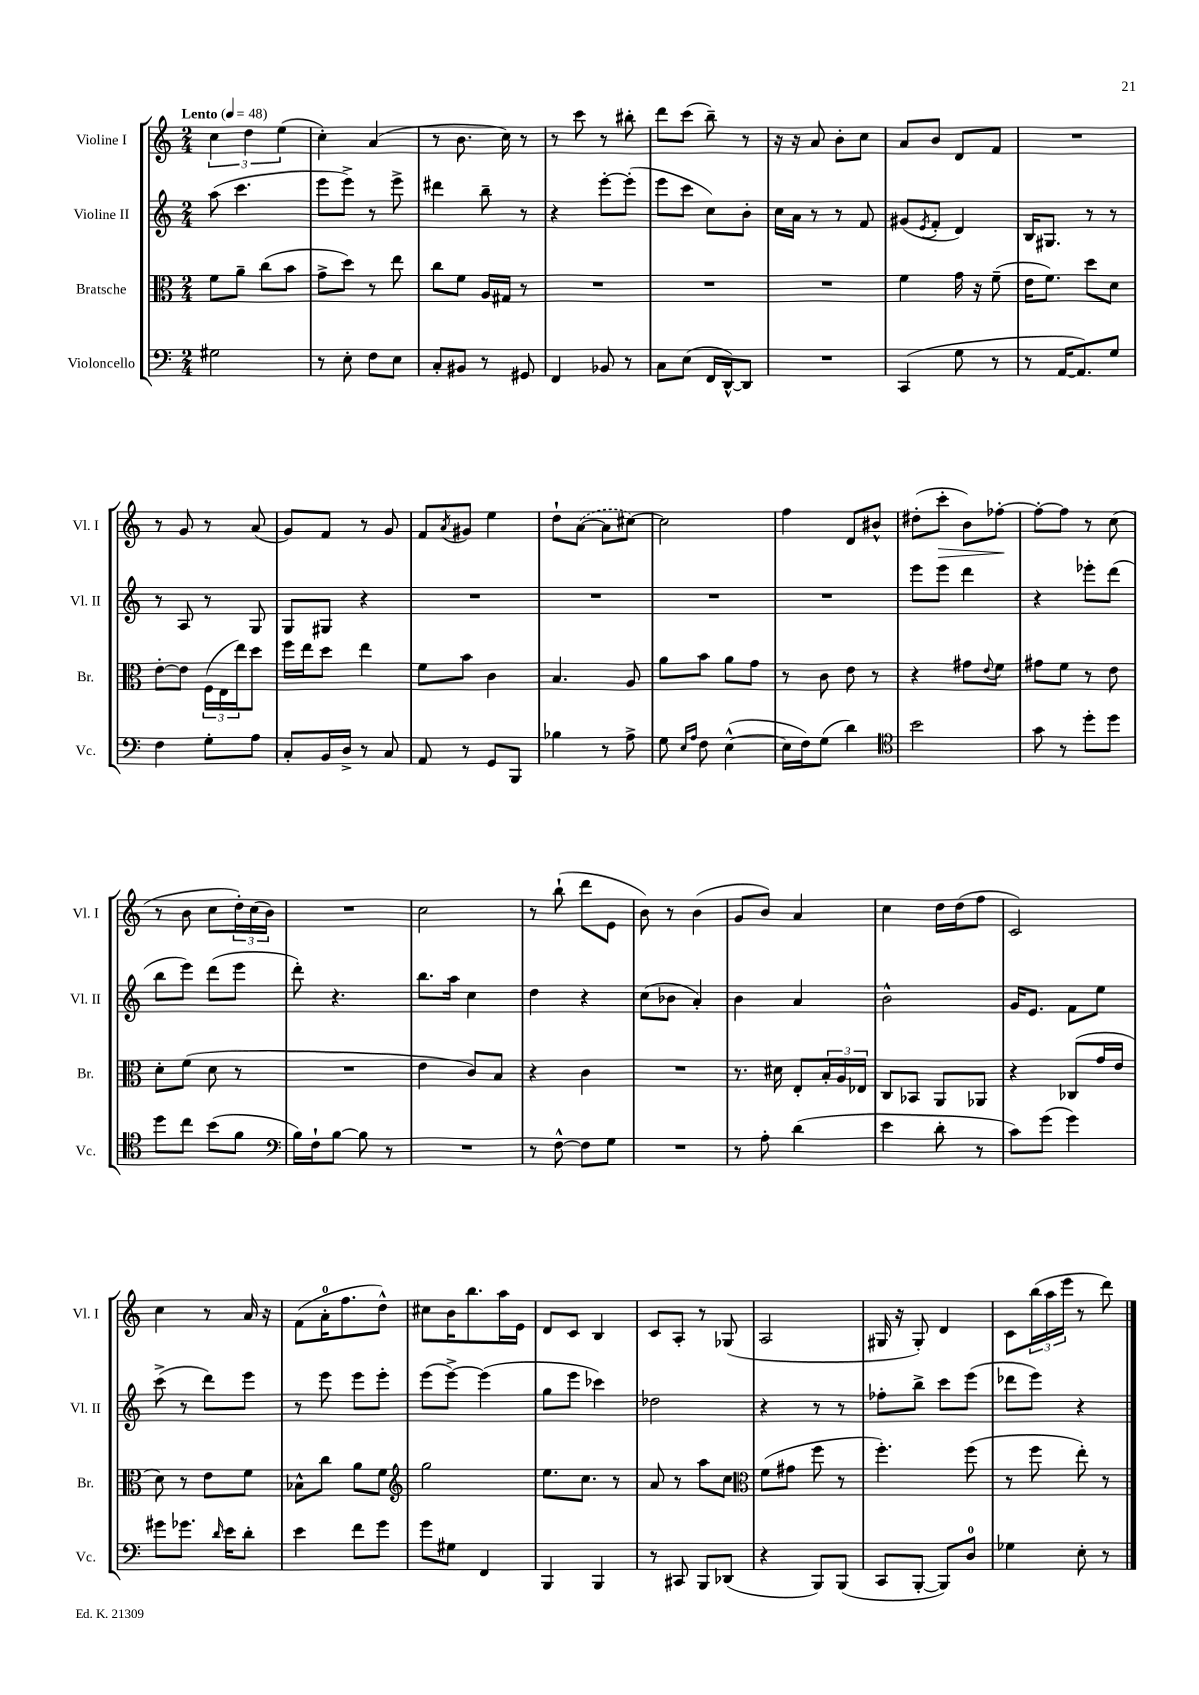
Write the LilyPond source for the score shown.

<<
\new StaffGroup <<
\new Staff = "s0" \with { instrumentName = "Violine I" shortInstrumentName = "Vl. I" } {
    \clef treble \key c \major \numericTimeSignature \time 2/4 \tempo "Lento" 4 = 48
    \tuplet 3/2 { c''4 d''4 e''4( } |
    c''4-.) a'4( |
    r8 b'8. c''16) r8 |
    r8 c'''8 r8 bis''8-. |
    d'''8 c'''8( b''8--) r8 |
    r16 r16 a'8 b'8-. c''8 |
    a'8 b'8 d'8 f'8 |
    R2 |
    r8 g'8 r8 a'8( |
    g'8) f'8 r8 g'8 |
    f'8 \acciaccatura { a'8 } gis'8 e''4 |
    d''8-! \once \slurDashed a'8~( a'8 cis''8~) |
    cis''2 |
    f''4 d'8 bis'8-^ |
    dis''8-.( c'''8-.\> b'8) fes''8~-.\! |
    fes''8~-. fes''8 r8 c''8( |
    r8 b'8 c''8 \tuplet 3/2 { d''16-.) c''16( b'16) } |
    R2 |
    c''2 |
    r8 b''8-!( d'''8 e'8 |
    b'8) r8 b'4( |
    g'8 b'8) a'4 |
    c''4 d''16 d''16( f''8 |
    c'2) |
    c''4 r8 a'16 r16 |
    f'8( a'16-0-. f''8. d''8-^) |
    cis''8 b'16 b''8. a''16 e'16 |
    d'8 c'8 b4 |
    c'8 a8-. r8 ges8( |
    a2 |
    gis16 r16 gis8-.) d'4 |
    c'8 \tuplet 3/2 { b''16( a''16 e'''16 } r8 d'''8) \bar "|." |
}
\new Staff = "s1" \with { instrumentName = "Violine II" shortInstrumentName = "Vl. II" } {
    \clef treble \key c \major \numericTimeSignature \time 2/4
    a''8( c'''4. |
    e'''8 e'''8->) r8 e'''8-> |
    dis'''4 b''8-- r8 |
    r4 e'''8~-. e'''8-.( |
    e'''8 c'''8 c''8) b'8-. |
    c''16 a'16 r8 r8 f'8 |
    gis'8( \acciaccatura { e'8 } f'8-. d'4) |
    b16 gis8. r8 r8 |
    r8 a8 r8 g8 |
    g8 gis8 r4 |
    R2 |
    R2 |
    R2 |
    R2 |
    e'''8 e'''8 d'''4 |
    r4 ees'''8-. d'''8( |
    b''8 e'''8) d'''8( e'''8 |
    d'''8-.) r4. |
    b''8. a''16 c''4 |
    d''4 r4 |
    c''8( bes'8 a'4-.) |
    b'4 a'4 |
    b'2-^ |
    g'16 e'8. f'8 e''8 |
    c'''8->( r8 d'''8) e'''8 |
    r8 e'''8 e'''8 e'''8-. |
    e'''8( e'''8~->) e'''4( |
    g''8 e'''8 ces'''4) |
    des''2 |
    r4 r8 r8 |
    fes''8-. b''8-> c'''8 e'''8( |
    des'''8 e'''8) r4 \bar "|." |
}
\new Staff = "s2" \with { instrumentName = "Bratsche" shortInstrumentName = "Br." } {
    \clef alto \key c \major \numericTimeSignature \time 2/4
    f'8 a'8-- c''8( b'8 |
    g'8-> d''8) r8 e''8 |
    c''8 f'8 a16 gis16 r8 |
    R2 |
    R2 |
    R2 |
    f'4 g'16 r16 f'8--( |
    e'16 f'8.) d''8 d'8 |
    e'8~-. e'8 \tuplet 3/2 { f16( e16 e''16) } d''8 |
    f''16 e''16 d''8 e''4 |
    f'8 b'8 c'4 |
    b4. a8 |
    a'8 b'8 a'8 g'8 |
    r8 c'8 e'8 r8 |
    r4 gis'8 \appoggiatura { e'8 } f'8 |
    gis'8 f'8 r8 e'8 |
    d'8-. f'8( d'8 r8 |
    R2 |
    e'4 c'8) b8 |
    r4 c'4 |
    R2 |
    r8. dis'16 e8-. \tuplet 3/2 { b16-. a16 ees16 } |
    c8 bes,8 a,8 aes,8 |
    r4 ces8( g'16 e'16 |
    d'8) r8 e'8 f'8 |
    bes8-^ c''8 a'8 f'8 |
    \clef treble g''2 |
    e''8. c''8. r8 |
    a'8 r8 a''8 c''8 |
    \clef alto f'8( gis'8 f''8 r8 |
    f''4.-.) f''8( |
    r8 f''8 e''8-.) r8 \bar "|." |
}
\new Staff = "s3" \with { instrumentName = "Violoncello" shortInstrumentName = "Vc." } {
    \clef bass \key c \major \numericTimeSignature \time 2/4
    gis2 |
    r8 e8-. f8 e8 |
    c8-. bis,8 r8 gis,8 |
    f,4 bes,8 r8 |
    c8 e8( f,16 d,16~-^) d,8 |
    R2 |
    c,4( g8 r8 |
    r8 a,16~ a,8.) g8 |
    f4 g8-. a8 |
    c8-. b,16 d16-> r8 c8 |
    a,8 r8 g,8 b,,8 |
    bes4 r8 a8-> |
    g8 \grace { e16 a16 } f8 e4~-^( |
    e16 f16) g8( d'4) |
    \clef tenor b'2 |
    g'8 r8 d''8-. d''8 |
    d''8 c''8 b'8( f'8 |
    \clef bass b16) f16-! b8~ b8 r8 |
    R2 |
    r8 f8~-^ f8 g8 |
    R2 |
    r8 a8-. d'4( |
    e'4 d'8-. r8 |
    c'8) g'8( g'4) |
    gis'8 ges'8. \grace { d'16 } e'16 d'8-. |
    e'4 f'8 g'8 |
    g'8 gis8 f,4 |
    b,,4 b,,4 |
    r8 cis,8 b,,8 des,8( |
    r4 b,,8) b,,8( |
    c,8 b,,8~-. b,,8) d8-0 |
    ges4 e8-. r8 \bar "|." |
}
>>
>>
\layout { \context { \Score \remove "Bar_number_engraver" } }
